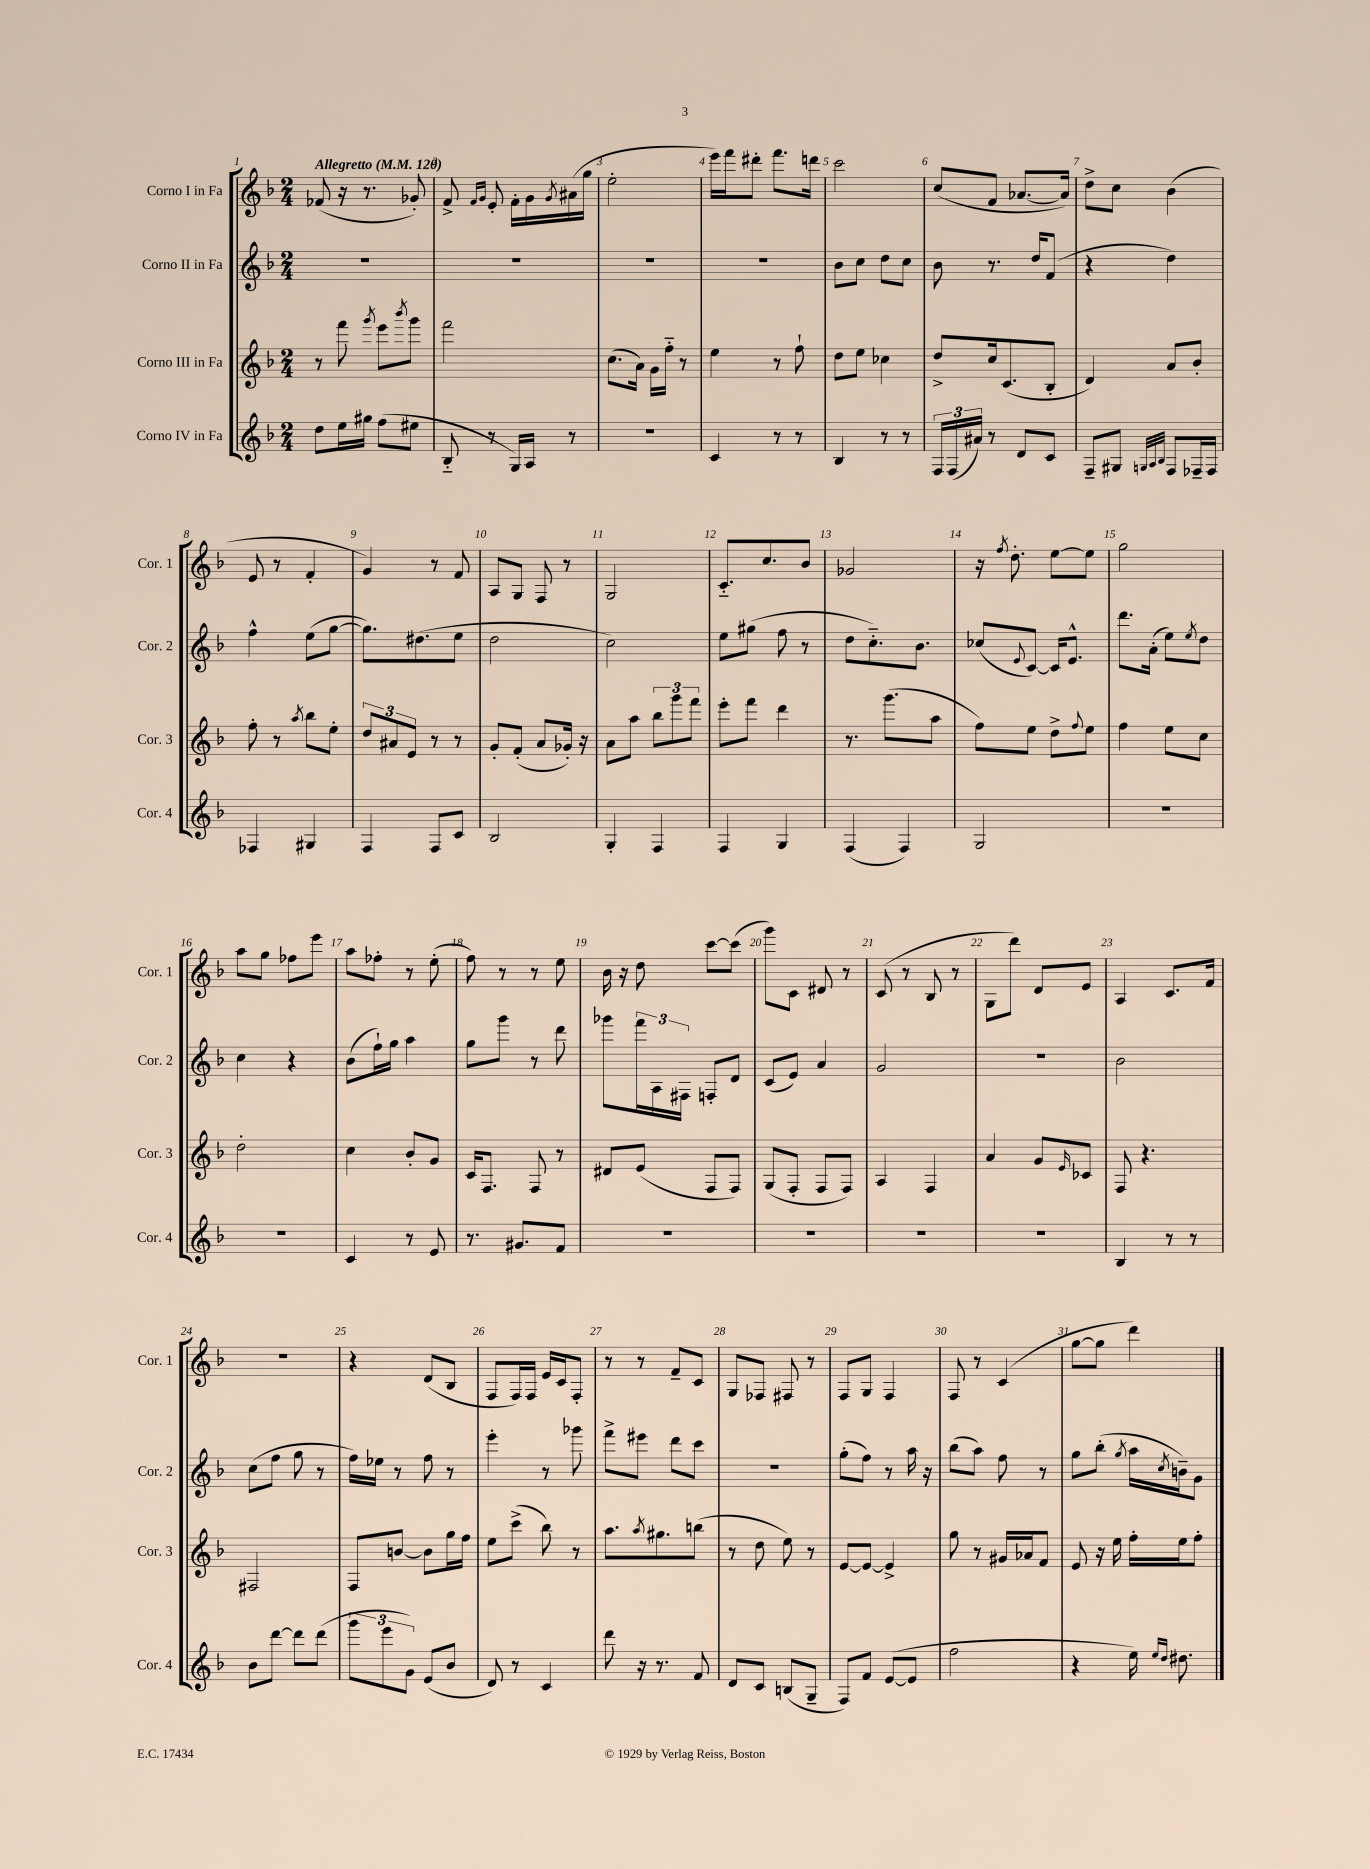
<<
\new StaffGroup <<
\new Staff = "s0" \with { instrumentName = "Corno I in Fa" shortInstrumentName = "Cor. 1" } {
    \clef treble \key f \major \numericTimeSignature \time 2/4 \tempo "Allegretto" 4 = 120
    fes'8( r16 r8. ges'8-.) |
    f'8-> \grace { f'16 g'16 } e'8-. f'16-. g'16 \acciaccatura { g'8 } ais'16( g''16 |
    e''2-. |
    e'''16) f'''16 dis'''8-. f'''8. d'''16 |
    c'''2 |
    c''8( f'8 aes'8.~ aes'16) |
    d''8-> c''8 bes'4( |
    e'8 r8 f'4-. |
    g'4) r8 f'8 |
    a8 g8 f8 r8 |
    g2 |
    c'8.-_ c''8. bes'8 |
    ges'2 |
    r16 \acciaccatura { f''8 } d''8.-. e''8~ e''8 |
    g''2 |
    a''8 g''8 fes''8 e'''8 |
    a''8 fes''8-. r8 e''8-.( |
    f''8) r8 r8 e''8 |
    bes'16 r16 d''8 c'''8~ c'''8( |
    g'''8) c'8 dis'8 r8 |
    c'8( r8 bes8 r8 |
    g8 d'''8) d'8 e'8 |
    a4 c'8. f'16 |
    r2 |
    r4 d'8( bes8 |
    f8 f16) f16 e'16 c'16 f8-. |
    r8 r8 f'8-- c'8 |
    g8 fes8 fis8 r8 |
    f8 g8 f4 |
    f8 r8 c'4( |
    g''8~ g''8 d'''4) \bar "|." |
}
\new Staff = "s1" \with { instrumentName = "Corno II in Fa" shortInstrumentName = "Cor. 2" } {
    \clef treble \key f \major \numericTimeSignature \time 2/4
    R2 |
    R2 |
    R2 |
    R2 |
    bes'8 c''8 d''8 c''8 |
    bes'8 r8. d''16 f'8( |
    r4 d''4) |
    f''4-^ e''8( g''8~ |
    g''8.) dis''8.( e''8 |
    d''2 |
    c''2) |
    e''8 gis''8( f''8 r8 |
    d''8 c''8.-_) bes'8. |
    ces''8( \appoggiatura { e'8 } c'8~) c'16 e'8.-^ |
    d'''8. a'16-.( e''8) \acciaccatura { e''8 } d''8 |
    c''4 r4 |
    bes'8( f''16-!) g''16 a''4 |
    g''8 g'''8 r8 d'''8 |
    ges'''8 \tuplet 3/2 { f'''16 a16 fis16 } f8-. d'8 |
    c'8( e'8) a'4 |
    g'2 |
    r2 |
    bes'2 |
    c''8( f''8 g''8 r8 |
    f''16) ees''16 r8 f''8 r8 |
    e'''4-. r8 ges'''8 |
    f'''8-> eis'''8 d'''8 c'''8 |
    r2 |
    g''8-.( f''8) r8 a''16 r16 |
    bes''8( a''8) f''8 r8 |
    g''8 bes''8-.( \acciaccatura { g''8 } a''16 \acciaccatura { c''8 } b'16--) g'8 \bar "|." |
}
\new Staff = "s2" \with { instrumentName = "Corno III in Fa" shortInstrumentName = "Cor. 3" } {
    \clef treble \key f \major \numericTimeSignature \time 2/4
    r8 f'''8 \acciaccatura { g'''8 } e'''8 \acciaccatura { bes'''8 } g'''8 |
    f'''2 |
    c''8.( a'16) g'16 f''16-_ r8 |
    e''4 r8 f''8-! |
    d''8 e''8 ces''4 |
    d''8-> c''16 c'8.( bes8-. |
    d'4) a'8 bes'8-. |
    f''8-. r8 \acciaccatura { a''8 } bes''8 e''8-. |
    \tuplet 3/2 { d''8 ais'8 e'8 } r8 r8 |
    g'8-. f'8-.( a'8 ges'16-.) r16 |
    a'8 a''8 \tuplet 3/2 { bes''8 g'''8 f'''8 } |
    e'''8-. f'''8 d'''4 |
    r8. g'''8.( a''8 |
    f''8) e''8 d''8-> \appoggiatura { f''8 } e''8 |
    f''4 e''8 c''8 |
    d''2-. |
    c''4 bes'8-. g'8 |
    c'16 f8. f8 r8 |
    dis'8 e'8( f8 f8) |
    g8( f8-. f8 f8) |
    a4 f4 |
    a'4 g'8 \grace { e'16 } ces'8 |
    f8 r4. |
    fis2 |
    f8 b'8~ b'8 g''16 f''16 |
    e''8 c'''8->( bes''8) r8 |
    a''8. \acciaccatura { a''8 } gis''8. b''8( |
    r8 d''8 e''8) r8 |
    e'8~ e'8~ e'4-> |
    g''8 r8 gis'16 aes'16 f'8 |
    e'8 r16 e''16 f''16-. e''16 f''8-. \bar "|." |
}
\new Staff = "s3" \with { instrumentName = "Corno IV in Fa" shortInstrumentName = "Cor. 4" } {
    \clef treble \key f \major \numericTimeSignature \time 2/4
    d''8 e''16 gis''16 f''8( eis''8 |
    bes8-_ r8 g16) a16 r8 |
    r2 |
    c'4 r8 r8 |
    bes4 r8 r8 |
    \tuplet 3/2 { f16 f16( ais'16) } r8 d'8 c'8 |
    f8-- gis8 \grace { g32 a32 bes32 } f8 fes16-- fes16 |
    fes4 gis4 |
    f4 f8 c'8 |
    bes2 |
    g4-. f4 |
    f4 g4 |
    f4( f4) |
    g2 |
    R2 |
    R2 |
    c'4 r8 e'8 |
    r8. gis'8. f'8 |
    R2 |
    R2 |
    R2 |
    R2 |
    bes4 r8 r8 |
    bes'8 d'''8~ d'''8 d'''8( |
    \tuplet 3/2 { g'''8 e'''8 g'8) } e'8( bes'8 |
    d'8) r8 c'4 |
    d'''8 r16 r8. f'8 |
    d'8 c'8 b8( g8-- |
    f8) f'8 e'8~( e'8 |
    f''2 |
    r4 e''16) \grace { e''16 d''16 } dis''8. \bar "|." |
}
>>
>>
\layout { \context { \Score \override BarNumber.break-visibility = ##(#f #t #t) barNumberVisibility = #all-bar-numbers-visible } }
